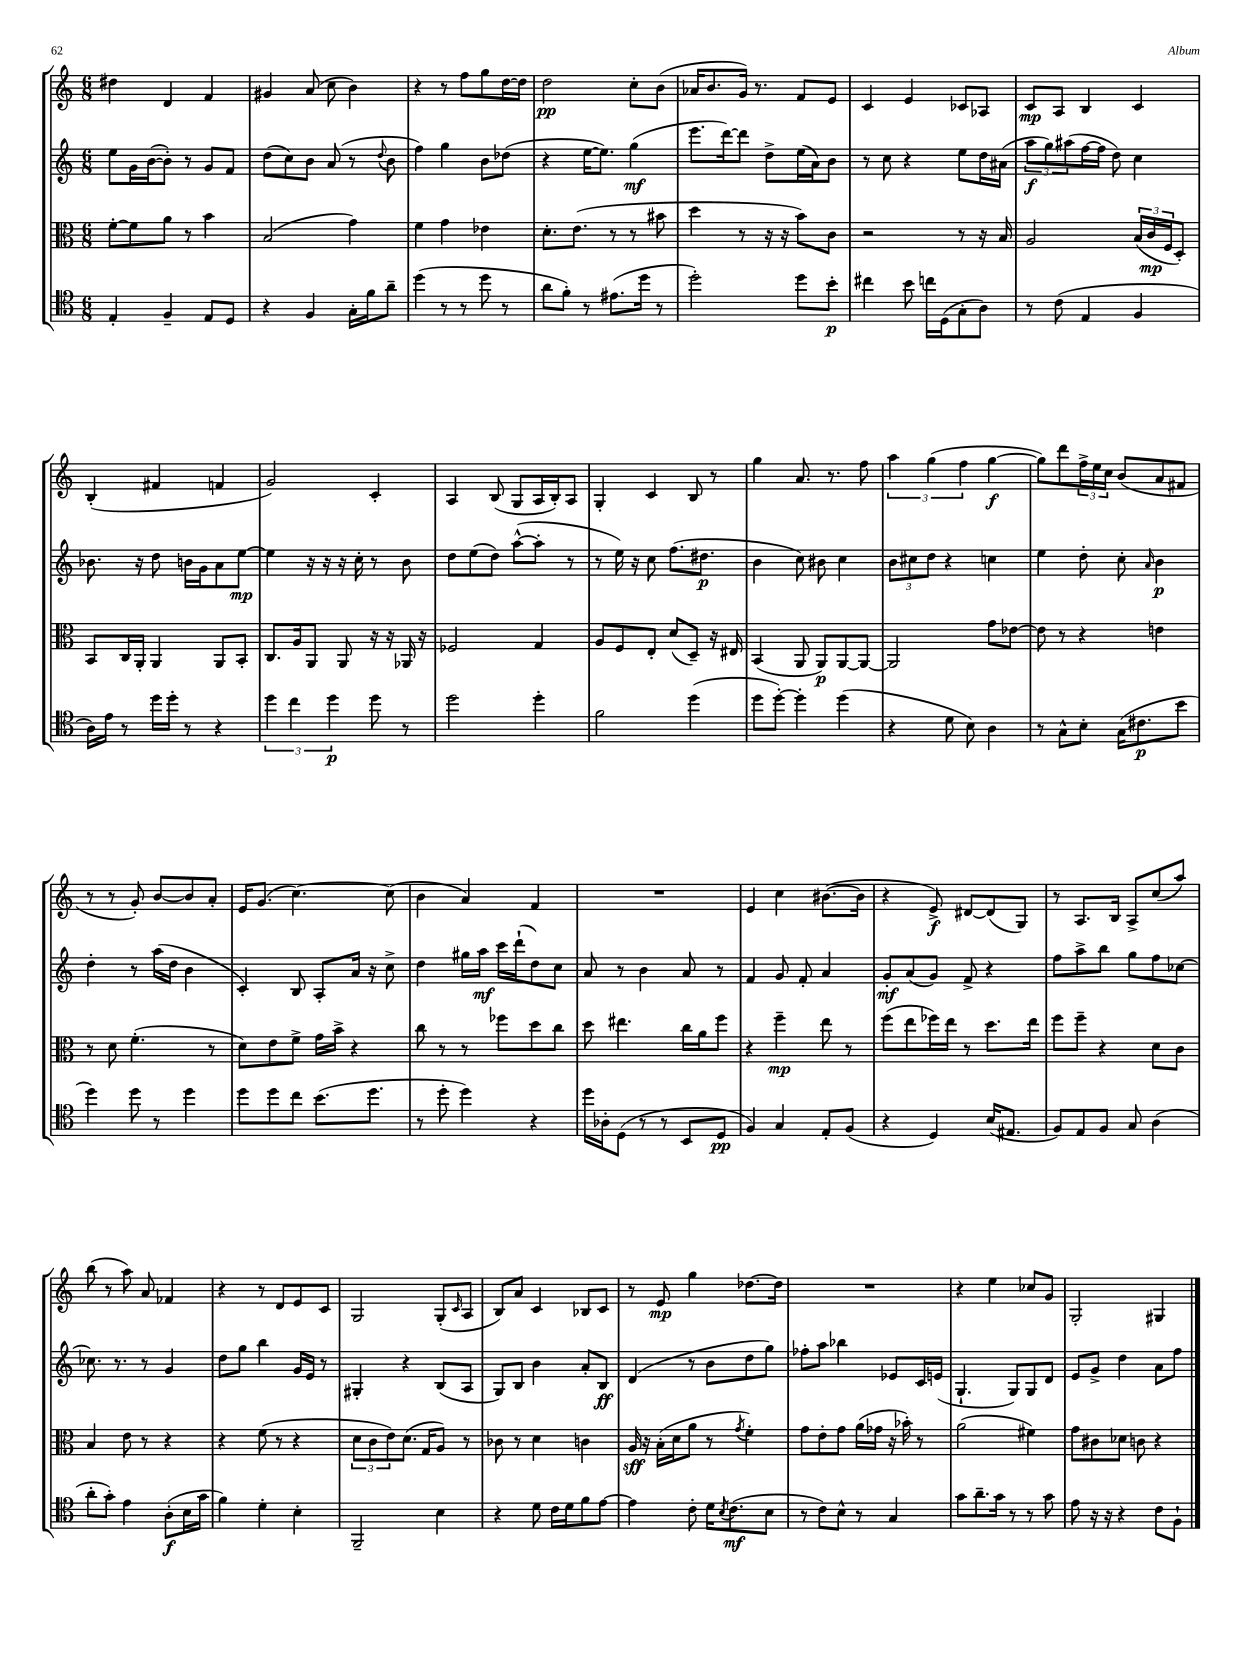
<<
\new StaffGroup <<
\new Staff = "s0" {
    \clef treble \key c \major \numericTimeSignature \time 6/8
    dis''4 d'4 f'4 |
    gis'4 a'8( c''8 b'4) |
    r4 r8 f''8 g''8 d''16~ d''16 |
    d''2\pp c''8-. b'8( |
    aes'16 b'8. g'16) r8. f'8 e'8 |
    c'4 e'4 ces'8 aes8 |
    c'8\mp a8 b4 c'4 |
    b4-.( fis'4 f'4 |
    g'2) c'4-. |
    a4 b8( g8 a16 b16-.) a8 |
    g4-. c'4 b8 r8 |
    g''4 a'8. r8. f''8 |
    \tuplet 3/2 { a''4 g''4( f''4 } g''4~\f |
    g''8) d'''8 \tuplet 3/2 { f''16-> e''16 c''16 } b'8( a'8 fis'8 |
    r8 r8 g'8-.) b'8~ b'8 a'8-. |
    e'16 g'8.( c''4.~) c''8( |
    b'4 a'4) f'4 |
    R2. |
    e'4 c''4 bis'8.~( bis'16 |
    r4 e'8->\f) dis'8~ dis'8( g8) |
    r8 a8. b16 a8-> c''8( a''8) |
    b''8( r8 a''8) a'8 fes'4 |
    r4 r8 d'8 e'8 c'8 |
    g2 g8-.( \grace { c'16 } a8 |
    b8) a'8 c'4 bes8 c'8 |
    r8 e'8\mp g''4 des''8.~ des''16 |
    R2. |
    r4 e''4 ces''8 g'8 |
    g2-. gis4 \bar "|." |
}
\new Staff = "s1" {
    \clef treble \key c \major \numericTimeSignature \time 6/8
    e''8 g'16 b'16~( b'8-.) r8 g'8 f'8 |
    d''8( c''8) b'8 a'8( r8 \appoggiatura { d''8 } b'8 |
    f''4) g''4 b'8 des''8( |
    r4 e''16~ e''8.) g''4\mf( |
    e'''8. d'''16~) d'''8 d''8-> e''16( a'16) b'8 |
    r8 c''8 r4 e''8 d''16 ais'16( |
    \tuplet 3/2 { a''8\f g''8) ais''8( } f''16~ f''16 d''8) c''4 |
    bes'8. r16 d''8 b'16 g'16 a'8 e''8~\mp |
    e''4 r16 r16 r16 c''16-. r8 b'8 |
    d''8 e''8( d''8) a''8~-^( a''8-. r8 |
    r8 e''16) r16 c''8 f''8.( dis''8.\p |
    b'4 c''8) bis'8 c''4 |
    \tuplet 3/2 { b'8 cis''8 d''8 } r4 c''4 |
    e''4 d''8-. c''8-. \grace { a'16 } b'4\p |
    d''4-. r8 a''16( d''16 b'4 |
    c'4-.) b8 a8-. a'16 r16 c''8-> |
    d''4 gis''16 a''16\mf c'''16 d'''16-!( d''8) c''8 |
    a'8 r8 b'4 a'8 r8 |
    f'4 g'8 f'8-. a'4 |
    g'8-.\mf a'8( g'8) f'8-> r4 |
    f''8 a''8-> b''8 g''8 f''8 ces''8~ |
    ces''8. r8. r8 g'4 |
    d''8 g''8 b''4 g'16 e'16 r8 |
    gis4-. r4 b8( a8 |
    g8) b8 b'4 a'8-. b8\ff |
    d'4( r8 b'8 d''8 g''8) |
    fes''8-. a''8 bes''4 ees'8 c'16 e'16( |
    g4.-! g8) g8 d'8 |
    e'8 g'8-> d''4 a'8 f''8 \bar "|." |
}
\new Staff = "s2" {
    \clef alto \key c \major \numericTimeSignature \time 6/8
    f'8~-. f'8 a'8 r8 b'4 |
    b2( g'4) |
    f'4 g'4 ees'4 |
    d'8.-. e'8.( r8 r8 bis'8 |
    d''4 r8 r16 r16 b'8) c'8 |
    r2 r8 r16 b16 |
    a2 \tuplet 3/2 { b16( c'16\mp f16 } d8-.) |
    b,8 c16 a,16-. a,4 a,8 b,8-. |
    c8. a16 a,8 a,8 r16 r16 aes,16 r16 |
    fes2 g4 |
    a8 f8 e8-. d'8( d8--) r16 eis16 |
    b,4( a,8 a,8\p) a,8~ a,8~ |
    a,2 g'8 ees'8~ |
    ees'8 r8 r4 e'4 |
    r8 d'8 f'4.-.( r8 |
    d'8) e'8 f'8-> g'16 b'16-> r4 |
    c''8 r8 r8 fes''8 d''8 c''8 |
    d''8 eis''4. c''16 a'16 f''8 |
    r4 f''4--\mp e''8 r8 |
    f''8( e''8 fes''16) e''16 r8 d''8. e''16 |
    f''8 f''8-- r4 d'8 c'8 |
    b4 e'8 r8 r4 |
    r4 f'8( r8 r4 |
    \tuplet 3/2 { d'8 c'8 e'8) } d'8.( g16 a8) r8 |
    ces'8 r8 d'4 c'4 |
    a16\sff r16 b16-.( d'16 a'8 r8 \acciaccatura { g'8 } f'4-.) |
    g'8 e'8-. g'8 a'16( ges'16 r16 bes'16-.) r8 |
    a'2( fis'4) |
    g'8 cis'8 des'8 c'8 r4 \bar "|." |
}
\new Staff = "s3" {
    \clef tenor \key c \major \numericTimeSignature \time 6/8
    e4-. f4-- e8 d8 |
    r4 f4 g16-. f'16 a'8-- |
    d''4( r8 r8 d''8 r8 |
    a'8 f'8-.) r8 eis'8.( d''16 r8 |
    d''2-.) d''8 b'8-.\p |
    cis''4 b'8 c''16 d16( g8-. a8) |
    r8 c'8( e4 f4 |
    a16) e'16 r8 d''16 d''16-. r8 r4 |
    \tuplet 3/2 { d''4 c''4 d''4\p } d''8 r8 |
    d''2 d''4-. |
    f'2 d''4( |
    d''8 d''8~-.) d''4-. d''4( |
    r4 d'8 b8) a4 |
    r8 g8-^ b8-. g16( cis'8.\p b'8 |
    d''4) d''8 r8 d''4 |
    d''8 d''8 c''8 b'8.( d''8. |
    r8 d''8-. d''4) r4 |
    d''16 aes16-. d8( r8 r8 b,8 d8\pp |
    f4) g4 e8-. f8( |
    r4 d4) b16( eis8. |
    f8) e8 f8 g8 a4( |
    a'8-. g'8-.) e'4 a8-.\f( b16 g'16 |
    f'4) d'4-. b4-. |
    f,2-- b4 |
    r4 d'8 c'16 d'16 f'8 e'8~ |
    e'4 c'8-. d'16 \acciaccatura { b8 } c'8.\mf( b8 |
    r8 c'8) b8-^ r8 g4 |
    g'8 a'8.-- g'16 r8 r8 g'8 |
    e'8 r16 r16 r4 c'8 f8-! \bar "|." |
}
>>
>>
\layout { \context { \Score \remove "Bar_number_engraver" } }
